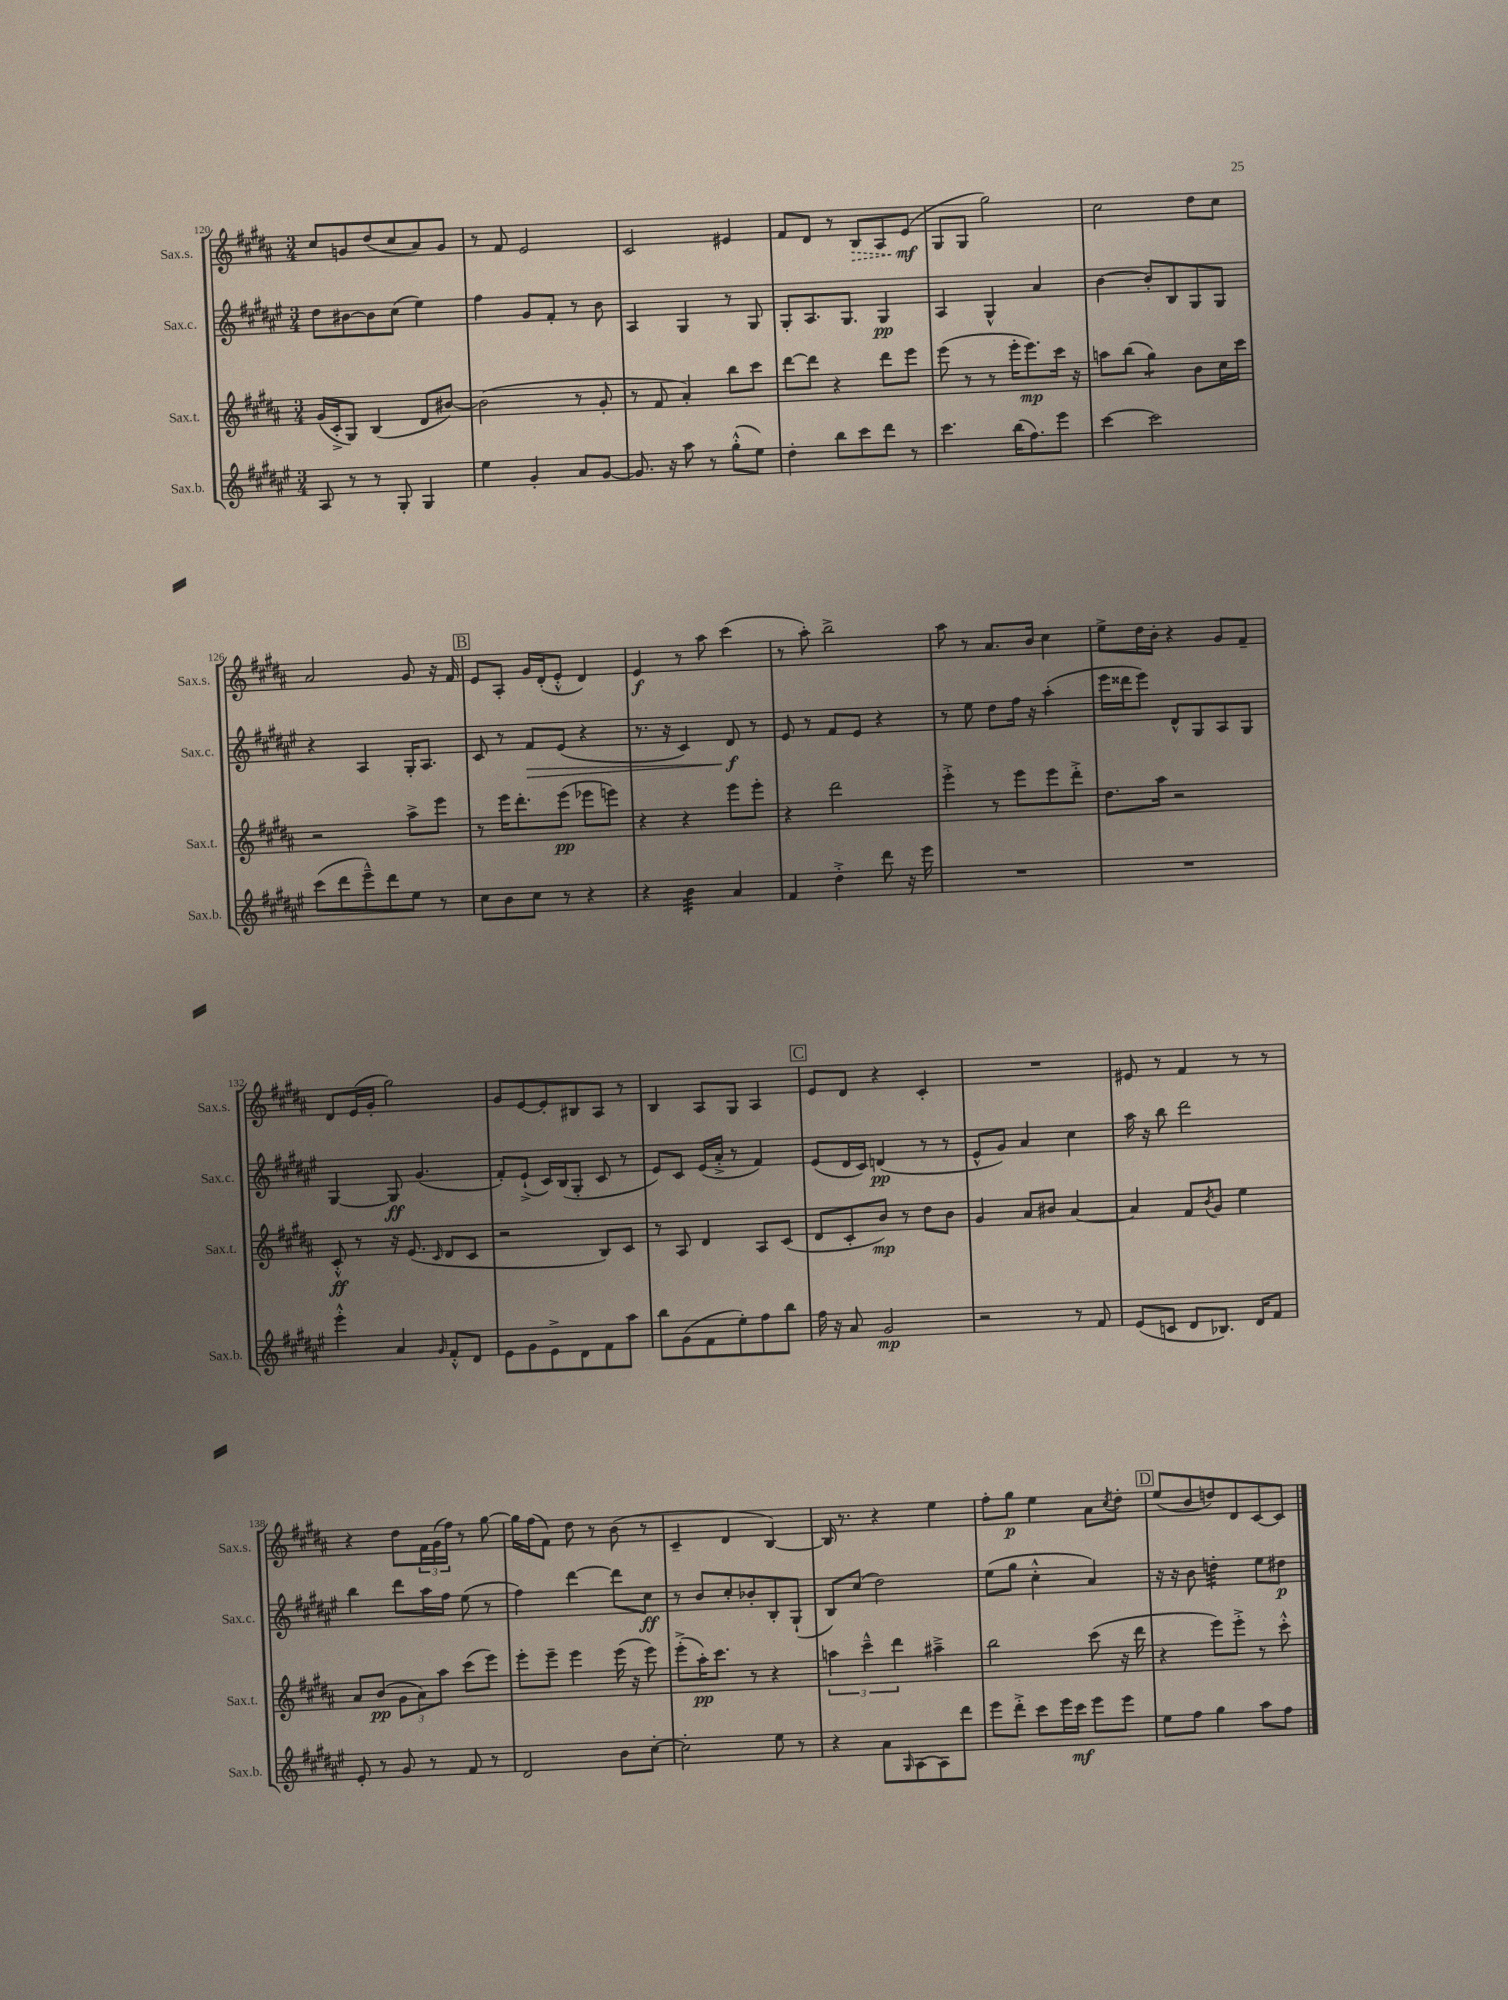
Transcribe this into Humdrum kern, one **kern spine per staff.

**kern	**kern	**kern	**kern
*staff4	*staff3	*staff2	*staff1
*clefG2	*clefG2	*clefG2	*clefG2
*k[f#c#g#d#a#e#]	*k[f#c#g#d#a#]	*k[f#c#g#d#a#e#]	*k[f#c#g#d#a#]
*M3/4	*M3/4	*M3/4	*M3/4
8A#/	(16g#/LL	8dd#\L	8cc#/L
.	16c#'^/J	.	.
8r	8G#/J)	[8b#\	8g/
8r	(4B/	8b#\]	(8dd#/
8G#'/	.	(8cc#\J	8cc#/
4G#/	8d#/L	4ee#\)	8a#/)
.	[8b#/J)	.	8g/J
=	=	=	=
4ee#\	(2b#\]	4ff#\	8r
.	.	.	8f#/
4g#'/	.	8g#/L	2e/
.	.	8f#'/J	.
8a#/L	8r	8r	.
[8g#/J	8g#'/	8b\	.
=	=	=	=
8.g#/]	8r	4A#/	2c#/
.	8f#/	.	.
16r	.	.	.
8aa#\	4a#'/)	4G#/	.
8r	.	.	.
(8gg#'^^\L	8bb\L	8r	4e#/
8ee#\J)	8ccc#\J	8G#/	.
=	=	=	=
4dd#'\	[8ddd#\L	8G#'/L	8f#/L
.	8ddd#\]J	8.A#/	8d#/J
8bb\L	4r	.	8r
.	.	8.G#/J	.
8ccc#\	.	.	8B/L
8ddd#\J	8ddd#\L	4G#/	8A#/
8r	8eee\J	.	(8e/J
=	=	=	=
4.ccc#\	(8eee\	4A#/	8G#/L
.	8r	.	8G#/J
.	8r	4G#^^/	2gg#\)
(16bb\LK	16eee'\LK	.	.
8.ff#\)	8.eee\)	.	.
.	.	4a#/	.
8eee#\J	16ccc#\Jk	.	.
.	16r	.	.
=	=	=	=
[4ccc#\	8aa\L	[4b\	2cc#\
.	(8bb\J	.	.
2ccc#\]	4gg#\)	8b'/]L	.
.	.	8B/	.
.	8b\L	8G#/	8dd#\L
.	16cc#\L	8G#/J	8cc#\J
.	16ccc#\JJ	.	.
=	=	=	=
(8ccc#\L	2r	4r	2a#/
8ddd#\	.	.	.
8eee#~^^\)	.	4A#/	.
8ddd#\	.	.	.
8ee#\J	8aa#^\L	16G#'/LK	8g#/
.	.	8.A#/J	.
8r	8eee\J	.	16r
.	.	.	16f#/
=	=	=	=
8cc#\L	8r	8c#/	8e/L
8b\	16eee\LK	8r	8A#'/J
.	8.ddd#'\	.	.
8cc#\J	.	8f#/L	16g#/LL
.	.	.	(16d#'/J
8r	(8eee\J	(8e#/J	8e'^^/J
4r	8eee-\L	4r	4d#/)
.	8eee\J)	.	.
=	=	=	=
4r	4r	8.r	4e/
.	.	16r	.
4b\	4r	4c#/)	8r
.	.	.	8aa#\
4a#/	8eee\L	8d#/	(4ccc#\
.	8eee'\J	8r	.
=	=	=	=
4f#/	4r	8e#/	8r
.	.	8r	8aa#'\)
4dd#'^\	2ddd#\	8f#/L	2bb^\
.	.	8e#/J	.
8ddd#\	.	4r	.
16r	.	.	.
16eee#\	.	.	.
=	=	=	=
2.r	4eee'^\	8r	8aa#\
.	.	8ee#\	8r
.	8r	8dd#\L	8.a#/L
.	8eee\L	16ff#\Jk	.
.	.	16r	16b/Jk
.	8eee\	(4aa#'\	4cc#\
.	8ddd#'^\J	.	.
=	=	=	=
2.r	8.dd#\L	16eee#\LL	8ee^\L
.	.	16ddd##\J	.
.	.	8eee#\J)	16dd#\L
.	16aa#\Jk	.	16b'\JJ
.	2r	8d#^^/L	4r
.	.	8G#/	.
.	.	8A#/	8g#/L
.	.	8G#/J	8f#~/J
=	=	=	=
4eee#'^^\	8c#'^^/	[4G#/	8d#/L
.	8r	.	(16e/L
.	.	.	16g#'/JJ
4a#/	16r	8G#/]	2gg#\)
.	(8.e/	.	.
.	.	(4.g#/	.
16qqg#/	16qqc#/	.	.
8f#'^^/L	8d#/L	.	.
8d#/J	8c#/J	.	.
=	=	=	=
8e#\L	2r	8f#'/L)	8g#/L
8g#\	.	(8e#`^/J	[8e/
8e#^\	.	16c#/LL)	8e'/]
.	.	(16B/J	.
8d#\	.	8G#'/J	8B#/
8f#\	8B/L)	8c#/	8A#/J
8aa#\J	8c#/J	8r	8r
=	=	=	=
8bb\L	8r	8e#/L)	4B/
(8g#\	8A#/	8c#/J	.
8f#\	4d#/	(16e#/LL	8A#/L
.	.	16a#'^/JJ	.
8ee#'\)	.	8r	8G#/J
8ff#\	8A#/L	4f#/)	4A#/
8bb\J	(8c#/J	.	.
=	=	=	=
16ff#\	8d#/L	(8e#/L	8e/L
16r	.	.	.
8a#/	8c#'/	16d#/L	8d#/J
.	.	16c#/JJ)	.
2g#/	8b/J)	(4d/	4r
.	8r	.	.
.	8dd#\L	8r	4c#'/
.	8b\J	8r	.
=	=	=	=
2r	4g#/	8e#^^/L	2.r
.	.	8g#/J)	.
.	8a#/L	4a#/	.
.	8b#/J	.	.
8r	[4a#/	4cc#\	.
8f#/	.	.	.
=	=	=	=
(8e#/L	4a#/]	16aa#\	8e#/
.	.	16r	.
8c/J	.	8bb\	8r
8d#/L	8f#/L	2ddd#\	4f#/
.	8qb/	.	.
8.B-/J)	8g#/J	.	.
.	4ee\	.	8r
16d#/LK	.	.	.
8f#/J	.	.	8r
=	=	=	=
8e#'/	8a#/L	4bb\	4r
8r	(8b/J	.	.
8g#/	12g#\L	8ddd#\L	8dd#\L
.	12a#\)	.	.
8r	.	16aa#\L	24f#\L
.	12aa#\J	.	(24g#\
.	.	16ff#\JJ	.
.	.	.	24ff#\JJ)
8f#/	(8ccc#\L	(8ee#\	8r
8r	8eee\J)	8r	[8gg#\
=	=	=	=
2d#/	8eee'\L	4ff#\)	16gg#\]LL
.	.	.	(16ff#\J
.	8eee~\J	.	8f#\J)
.	4eee\	[4ddd#\	8dd#\
.	.	.	8r
8b\L	(16eee\	8ddd#\]L	(8b\
.	16r	.	.
[8cc#'\J	8eee\)	8cc#\J	8r
=	=	=	=
2cc#'\]	(8eee'^\L	8r	4c#~/
.	16aa#'\K)	8b/L	.
.	8.ccc#\J	.	.
.	.	8cc#'/	4d#/
.	8r	8b-'/	.
8ee#\	4r	8B'/	[4B/)
8r	.	(8G#`/J	.
=	=	=	=
4r	6aa\	8B/L)	16B/]
.	.	.	8.r
.	.	(8cc#/J	.
.	6ccc#~^^\	.	.
8a#\L	.	2dd#\)	4r
.	6ddd#\	.	.
16qqG#/	.	.	.
[8A#\	.	.	.
8A#\]	4aa#~^\	.	4ee\
8ddd#\J	.	.	.
=	=	=	=
8eee#\L	2bb\	(8ee#\L	8ff#'\L
8ddd#'^\J	.	8gg#\J	8gg#\J
8ccc#\L	.	4cc#'^^\	4ee\
16eee#\L	.	.	.
16ccc#\JJ	.	.	.
8eee#\L	(8ccc#\	4a#/)	8a#\L
.	.	.	8qcc#/
8eee#\J	16r	.	8dd#'\J
.	16ddd#\	.	.
=	=	=	=
8ee#\L	4r	16r	(8ee/L
.	.	16r	.
8ff#\J	.	8b\	8b/
4gg#\	8eee\L)	4dd'\	8dd/)
.	8eee'^\J	.	8d#/
8aa#\L	8r	8ee#\L	[8c#/
8ff#\J	8ccc#'^^\	8dd#\J	8c#/]J
==	==	==	==
*-	*-	*-	*-
